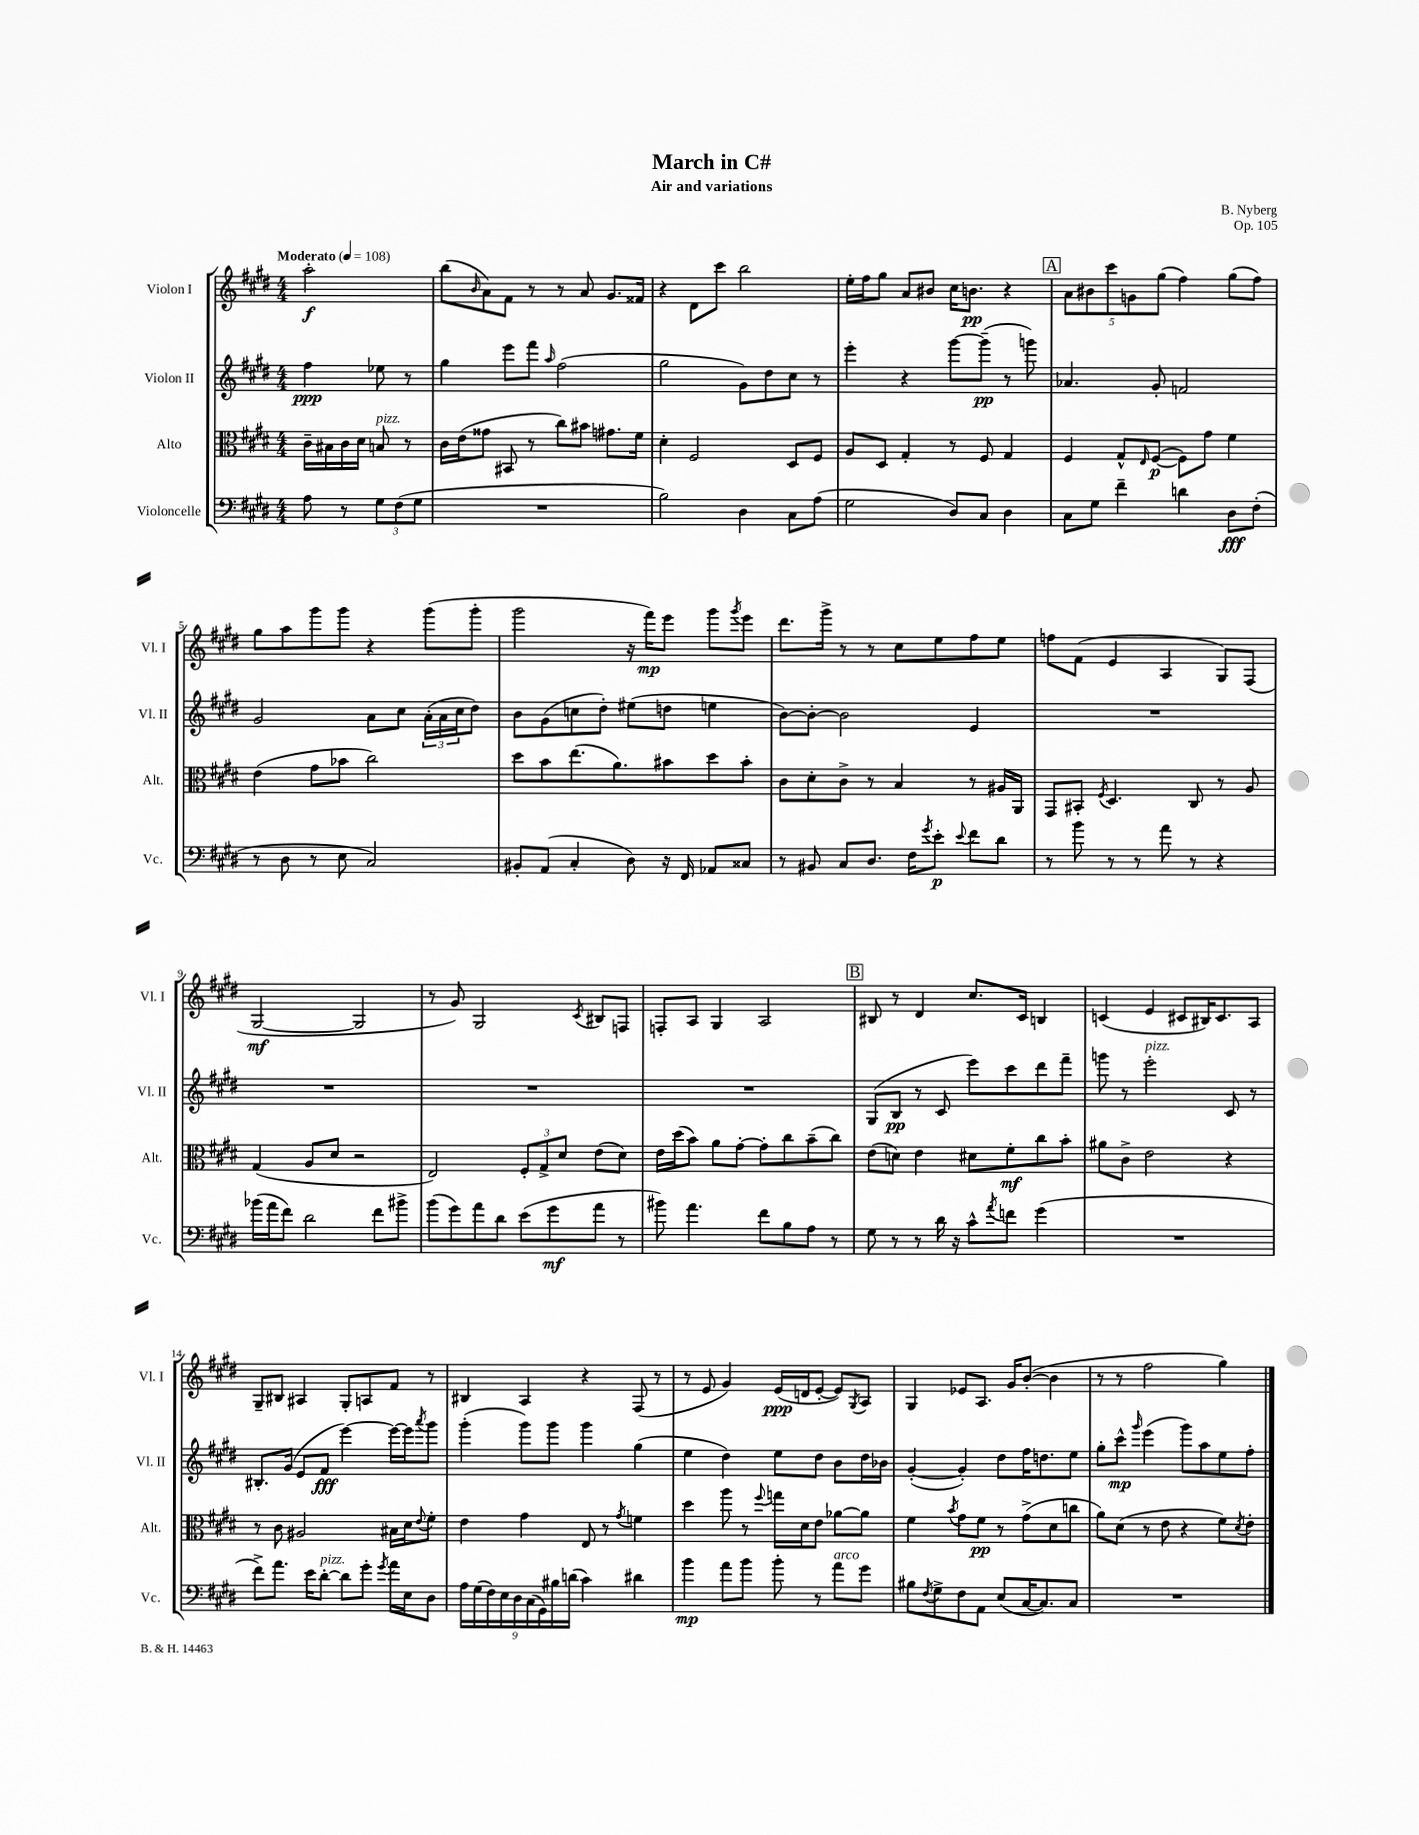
\header { title = "March in C#" composer = "B. Nyberg" subtitle = "Air and variations" opus = "Op. 105" }
<<
\new StaffGroup <<
\new Staff = "s0" \with { instrumentName = "Violon I" shortInstrumentName = "Vl. I" } {
    \clef treble \key e \major \numericTimeSignature \time 4/4 \partial 2 \tempo "Moderato" 4 = 108
    a''2-.\f |
    b''8( \grace { b'16 } a'8) fis'8 r8 r8 a'8 gis'8. fisis'16 |
    r4 dis'8 cis'''8 b''2 |
    e''16-. fis''16 gis''8 a'8 bis'8 cis''16 b'8.\pp r4 |
    \mark \markup { \box "A" } \tuplet 5/4 { a'8 bis'8 cis'''8 g'8 gis''8( } fis''4) gis''8( fis''8) |
    gis''8 a''8 gis'''8 gis'''8 r4 gis'''8( gis'''8-. |
    gis'''2 r16 fis'''16\mp) e'''8 gis'''8 \acciaccatura { gis'''8 } e'''8 |
    dis'''8. gis'''16-> r8 r8 cis''8 e''8 fis''8 e''8 |
    f''8 fis'8( e'4 a4 gis8) fis8( |
    gis2~\mf gis2 |
    r8 gis'8) gis2 \acciaccatura { cis'8 } bis8 f8 |
    f8-. a8 gis4 a2 |
    \mark \markup { \box "B" } bis8 r8 dis'4 cis''8. cis'16 b4 |
    c'4( e'4 cis'8 bis16) cis'8. a8 |
    gis8-- bis8 ais4 gis8-. a8 fis'8 r8 |
    bis4 a4 r4 fis8( r8 |
    r8 e'8 gis'4) e'16\ppp( d'16 e'8~-. e'8) \acciaccatura { gis8 } a8 |
    gis4 ees'8 a8. gis'16 b'8~-.( b'4 |
    r8 r8 fis''2 gis''4) \bar "|." |
}
\new Staff = "s1" \with { instrumentName = "Violon II" shortInstrumentName = "Vl. II" } {
    \clef treble \key e \major \numericTimeSignature \time 4/4 \partial 2
    fis''4\ppp ees''8 r8 |
    gis''4 e'''8 fis'''8 \grace { a''16 } fis''2( |
    gis''2 gis'8) dis''8 cis''8 r8 |
    e'''4-. r4 gis'''8~ gis'''8--\pp( r8 g'''8) |
    \mark \markup { \box "A" } aes'4. gis'8-. f'2 |
    gis'2 a'8 cis''8 \tuplet 3/2 { a'16-.( a'16 cis''16 } dis''8) |
    b'8 gis'8( c''8 dis''8-.) eis''8( d''8 e''4 |
    b'8~) b'8~-. b'2 e'4 |
    R1 |
    R1 |
    R1 |
    R1 |
    \mark \markup { \box "B" } gis8( b8\pp r8 cis'8 e'''8) cis'''8 dis'''8 fis'''8-- |
    g'''8 r8 e'''2-.^\markup { \italic "pizz." } cis'8 r8 |
    bis8.-. gis'16( e'8 fis'8\fff e'''4~) e'''16~ e'''16 \acciaccatura { a'''8 } gis'''8 |
    gis'''4-.( gis'''8) gis'''8 gis'''4 gis''4( |
    e''4 dis''4) e''8 dis''8 b'8 dis''16 bes'16 |
    gis'4~-.( gis'4-.) dis''8 fis''16 d''8. e''8 |
    gis''8-. cis'''8-^\mp \grace { gis'''16 } e'''4( gis'''8) a''8 e''8 fis''8-. \bar "|." |
}
\new Staff = "s2" \with { instrumentName = "Alto" shortInstrumentName = "Alt." } {
    \clef alto \key e \major \numericTimeSignature \time 4/4 \partial 2
    cis'16-- bis16 cis'16 dis'16 b8^\markup { \italic "pizz." } r8 |
    cis'16 e'16( gisis'8 bis,8 r8 cis''8) bis'8 gis'8. fis'16 |
    dis'4-. fis2 dis8 fis8 |
    a8 dis8 gis4-. r8 fis8 gis4 |
    \mark \markup { \box "A" } fis4 gis8-^ \grace { e16 } fis8~\p( fis8) gis'8 fis'4 |
    e'4( gis'8 bes'8 cis''2) |
    dis''8 b'8 e''8.( a'8.) bis'8 dis''8 bis'8-. |
    cis'8 dis'8-. cis'8-> r8 b4 r8 ais16 a,16 |
    gis,8 bis,8-. \acciaccatura { fis8 } dis4. cis8 r8 a8 |
    gis4( a8 dis'8 r2 |
    e2) \tuplet 3/2 { fis8-. gis8-> dis'8 } e'8( dis'8) |
    e'16 dis''16( b'8) a'8 gis'8~-. gis'8-. cis''8 b'8--( cis''8) |
    \mark \markup { \box "B" } e'8( d'8) e'4 dis'8 fis'8-.\mf cis''8 b'8-. |
    ais'8 cis'8-> e'2 r4 |
    r8 cis'8 ais2 bis16 dis'16 \appoggiatura { e'8 } fis'8-. |
    e'4 gis'4 e8 r8 \acciaccatura { gis'8 } f'4 |
    dis''4 a''8 r8 \appoggiatura { fis''8 } g''16 dis'16 e'8 aes'8~ aes'8 |
    fis'4 \acciaccatura { b'8 } gis'8 fis'8\pp r8 gis'8->( dis'8 c''8 |
    a'8) dis'8( r8 e'8 r4 fis'8) \acciaccatura { dis'8 } e'8-. \bar "|." |
}
\new Staff = "s3" \with { instrumentName = "Violoncelle" shortInstrumentName = "Vc." } {
    \clef bass \key e \major \numericTimeSignature \time 4/4 \partial 2
    a8 r8 \tuplet 3/2 { gis8 fis8( gis8 } |
    R1 |
    b2) dis4 cis8 a8( |
    gis2 dis8) cis8 dis4 |
    \mark \markup { \box "A" } cis8 gis8 fis'4-- d'4 dis8\fff fis8-.( |
    r8 dis8 r8 e8 cis2) |
    bis,8-. a,8( cis4-. dis8) r16 fis,16 aes,8 cisis8 |
    r8 bis,8 cis8 dis8. fis16 \acciaccatura { gis'8 } e'8-.\p \appoggiatura { e'8 } fis'8 dis'8 |
    r8 b'8 r8 r8 a'8 r8 r4 |
    bes'16( a'16 fis'8) dis'2 fis'8 bis'8-> |
    b'8( gis'8) a'8 dis'8 e'8( gis'8\mf a'8 r8 |
    bis'8) a'4. fis'8 b8 a8 r8 |
    \mark \markup { \box "B" } gis8 r8 r8 dis'16 r16 cis'8-^ \acciaccatura { a'8 } f'8 gis'4( |
    R1 |
    fis'8->) a'8. e'16 dis'8~-.^\markup { \italic "pizz." } dis'8 gis'8-. \acciaccatura { gis'8 } a'16 e16 dis8 |
    \tuplet 9/8 { a16 gis16( fis16) e16 dis16 cis16( gis,16) bis16 d'16( } cis'4) dis'4 |
    b'4\mp a'8 b'8 b'8-. r8 a'8^\markup { \italic "arco" } gis'8 |
    bis8 \acciaccatura { fis8 } gis8-> fis8 a,8 e8( cis16~ cis8.) cis8 |
    R1 \bar "|." |
}
>>
>>
